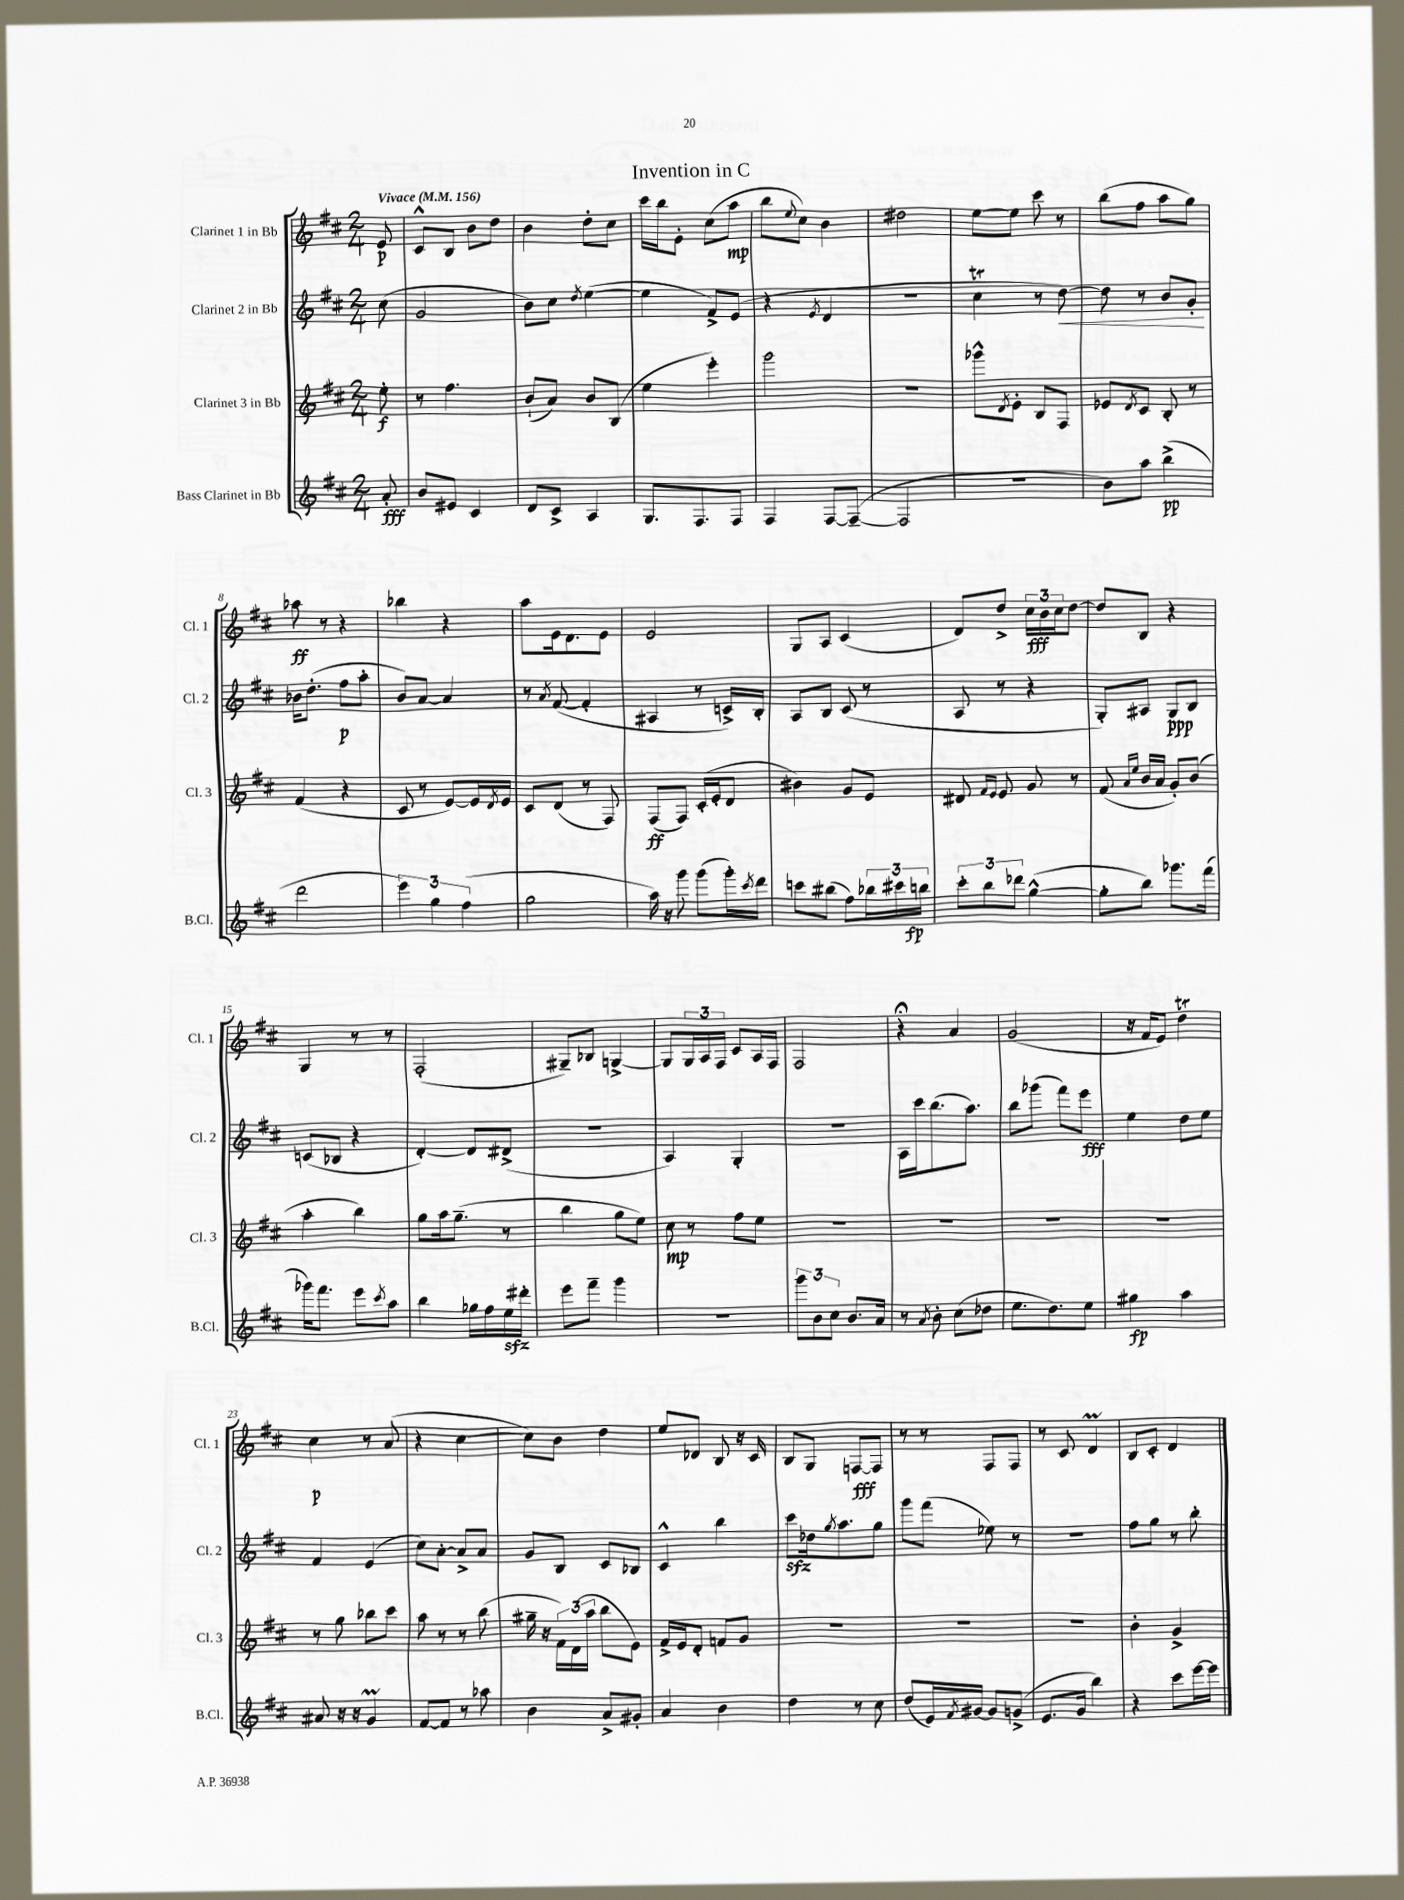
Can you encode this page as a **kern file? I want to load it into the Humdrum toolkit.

**kern	**dynam	**kern	**dynam	**kern	**dynam	**kern	**dynam
*part4	*part4	*part3	*part3	*part2	*part2	*part1	*part1
*staff4	*staff4	*staff3	*staff3	*staff2	*staff2	*staff1	*staff1
*I"Bass Clarinet in Bb	*	*I"Clarinet 3 in Bb	*	*I"Clarinet 2 in Bb	*	*I"Clarinet 1 in Bb	*
*I'B.Cl.	*	*I'Cl. 3	*	*I'Cl. 2	*	*I'Cl. 1	*
*clefG2	*	*clefG2	*	*clefG2	*	*clefG2	*
*k[f#c#]	*	*k[f#c#]	*	*k[f#c#]	*	*k[f#c#]	*
*M2/4	*	*M2/4	*	*M2/4	*	*M2/4	*
*MM156	*	*MM156	*	*MM156	*	*MM156	*
=	=	=	=	=	=	=	=
!	!	!	!	!	!	!LO:TX:a:B:t=Vivace	!
8a'/	fff	8ee'\	f	(8cc#\	.	8e/	p
=1	=1	=1	=1	=1	=1	=1	=1
8b/L	.	8r	.	2g/	.	8c#^^/L	.
8e#X/J	.	4.ff#\	.	.	.	8B/J	.
4c#/	.	.	.	.	.	8b\L	.
.	.	.	.	.	.	8dd\J	.
=2	=2	=2	=2	=2	=2	=2	=2
8d/L	.	(8b`/L	.	8b\L)	.	4b\	.
8c#^/J	.	8a/J)	.	8cc#\J	.	.	.
.	.	.	.	8qdd/	.	.	.
4A/	.	8b/L	.	([4ee\	.	8dd'\L	.
.	.	(8B/J	.	.	.	8cc#\J	.
=3	=3	=3	=3	=3	=3	=3	=3
8.G/L	.	4ee\	.	4ee\]	.	16ccc#\LL	.
.	.	.	.	.	.	16bb\J	.
.	.	.	.	.	.	8e'\J	.
8.F#/	.	.	.	.	.	.	.
.	.	4eee'\)	.	8f#^/L)	.	(8cc#\L	.
8F#/J	.	.	.	(8e/J	.	8aa\J	mp
=4	=4	=4	=4	=4	=4	=4	=4
4F#/	.	2ggg\	.	4r	.	8bb\L	.
.	.	.	.	.	.	8qqee/	.
.	.	.	.	.	.	8cc#\J)	.
.	.	.	.	8qe/	.	.	.
[8F#/L	.	.	.	4d/	.	4b\	.
(8F#~/J_	.	.	.	.	.	.	.
=5	=5	=5	=5	=5	=5	=5	=5
2F#/]	.	2r	.	2r	.	2dd#X\	.
=6	=6	=6	=6	=6	=6	=6	=6
2r	.	8ggg-X^^\L	.	4cc#t\	.	[8ee\L	.
.	.	8qd/	.	.	.	.	.
.	.	8e'\J	.	.	.	8ee\J]	.
.	.	8B/L	.	8r	.	8ccc#\	.
!	!	!	!	!	!LO:HP:b	!	!
.	.	8F#/J	.	[8dd\)	<	8r	.
=7	=7	=7	=7	=7	=7	=7	=7
8b\L)	.	8e-X/L	.	8dd\]	.	(8bb\L	.
.	.	8qd/	.	.	.	.	.
8aa\J	.	8c#/J	.	8r	.	8ff#\J	.
(4bb^\	pp	8B'/	.	8b/L	.	8aa\L	.
.	.	8r	.	8g'/J	.	8gg\J)	.
.	.	.	.	.	[	.	.
!!LO:LB:g=z
=8	=8	=8	=8	=8	=8	=8	=8
2ddd\	.	(4f#/	.	16b-X\KL	.	8aa-X\	ff
.	.	.	.	(8.dd'\J	.	.	.
.	.	.	.	.	.	8r	.
.	.	4r	.	8ff#\L	p	4r	.
.	.	.	.	8aa'\J	.	.	.
=9	=9	=9	=9	=9	=9	=9	=9
6eee\)	.	8c#/	.	8b/L)	.	4bb-X\	.
.	.	8r	.	[8a/J	.	.	.
6gg\	.	.	.	.	.	.	.
.	.	[8e/L)	.	4a/]	.	4r	.
(6ff#\	.	.	.	.	.	.	.
.	.	16e/L]	.	.	.	.	.
.	.	8qd/	.	.	.	.	.
.	.	16e/JJ	.	.	.	.	.
=10	=10	=10	=10	=10	=10	=10	=10
2gg\	.	8c#/L	.	8r	.	8aa\L	.
.	.	.	.	8qa/	.	.	.
.	.	(8d/J	.	([8f#/	.	16e\k	.
.	.	.	.	.	.	8.d\	.
.	.	8r	.	4f#'/]	.	.	.
.	.	8F#/)	.	.	.	8e\J	.
=11	=11	=11	=11	=11	=11	=11	=11
16aa\)	.	(8F#/L	ff	4A#X/	.	2e/	.
16r	.	.	.	.	.	.	.
8ggg\	.	8F#/J)	.	.	.	.	.
(8ggg\L	.	(16c#'/LL	.	8r	.	.	.
.	.	16e'/J	.	.	.	.	.
16ggg'\L)	.	8d/J	.	16cn^/LL)	.	.	.
8qccc#/	.	.	.	.	.	.	.
16ddd\JJ	.	.	.	16B'/JJ	.	.	.
=12	=12	=12	=12	=12	=12	=12	=12
8cccn\L	.	4b#X\)	.	8A/L	.	8G/L	.
(8bb#X\J	.	.	.	8B/J	.	8A/J	.
8ff#\L)	.	8g/L	.	(8c#/	.	(4c#/	.
24bb-X\L	.	8e/J	.	8r	.	.	.
24ccc#X\	.	.	.	.	.	.	.
24bbn\JJ	fp	.	.	.	.	.	.
=13	=13	=13	=13	=13	=13	=13	=13
12ccc#'\L	.	8d#X/	.	8A/	.	8d/L)	.
12bb\	.	.	.	.	.	.	.
.	.	16qqf#/LL	.	.	.	.	.
.	.	16qqe/JJ	.	.	.	.	.
.	.	8e/	.	8r	.	8dd^/J	.
12ddd-X\J	.	.	.	.	.	.	.
([4gg^^\	.	8g/	.	4r	.	24cc#\LL	fff
.	.	.	.	.	.	24b\	.
.	.	.	.	.	.	24cc#\J	.
.	.	8r	.	.	.	[8dd\J	.
=14	=14	=14	=14	=14	=14	=14	=14
8gg'\L]	.	(8f#/	.	8G'/L)	.	8dd/L]	.
.	.	16qqa/LL	.	.	.	.	.
.	.	16qqee/JJ	.	.	.	.	.
8bb\J)	.	16b/LL	.	8A#X/J	.	8B/J	.
.	.	16a/JJ	.	.	.	.	.
8.ggg-X\L	.	8g'/L)	.	8G/L	ppp	4r	.
.	.	(8b/J	.	8B/J	.	.	.
(16fff#\Jk	.	.	.	.	.	.	.
!!LO:LB:g=z
=15	=15	=15	=15	=15	=15	=15	=15
16ggg-X\KL)	.	4aa'\	.	(8cn/L	.	4G/	.
8.fff#\J	.	.	.	.	.	.	.
.	.	.	.	8B-X/J	.	.	.
8eee\L	.	4bb\)	.	4r	.	8r	.
8qccc#/	.	.	.	.	.	.	.
8aa\J	.	.	.	.	.	8r	.
=16	=16	=16	=16	=16	=16	=16	=16
4bb\	.	8gg\L	.	[4d'/)	.	(2F#'/	.
.	.	16aa\k	.	.	.	.	.
.	.	(8.gg~\J	.	.	.	.	.
16gg-X\LL	.	.	.	8d/L]	.	.	.
16ff#\	.	.	.	.	.	.	.
16eezz\	.	8r	.	(8d#X^/J	.	.	.
16ddd#X'\JJ	.	.	.	.	.	.	.
=17	=17	=17	=17	=17	=17	=17	=17
8eee\L	.	4bb\	.	2r	.	8G#X~/L)	.
8fff#~\J	.	.	.	.	.	8B-X/J	.
4ggg\	.	8gg\L	.	.	.	[4Gn^/	.
.	.	8ee\J)	.	.	.	.	.
=18	=18	=18	=18	=18	=18	=18	=18
2r	.	8cc#\	mp	4A/)	.	8G/L]	.
.	.	8r	.	.	.	24G/L	.
.	.	.	.	.	.	24A/	.
.	.	.	.	.	.	24F#/JJ	.
.	.	8ff#\L	.	4G'/	.	8c#/L	.
.	.	8ee\J	.	.	.	16A/L	.
.	.	.	.	.	.	16F#/JJ	.
=19	=19	=19	=19	=19	=19	=19	=19
12ggg\L	.	2r	.	2r	.	2F#/	.
12b\	.	.	.	.	.	.	.
12cc#\J	.	.	.	.	.	.	.
8.b/L	.	.	.	.	.	.	.
16a/Jk	.	.	.	.	.	.	.
=20	=20	=20	=20	=20	=20	=20	=20
8r	.	2r	.	16A\LL	.	4r;<	.
.	.	.	.	16ccc#\J	.	.	.
8qa/	.	.	.	.	.	.	.
8b'\	.	.	.	(8.bb\	.	.	.
(8cc#\L	.	.	.	.	.	4a/	.
.	.	.	.	8.aa\J)	.	.	.
8dd-X\J	.	.	.	.	.	.	.
=21	=21	=21	=21	=21	=21	=21	=21
8.ee\L	.	2r	.	8bb\L	.	(2g/	.
.	.	.	.	(8ggg-X\J	.	.	.
8.dd\)	.	.	.	.	.	.	.
.	.	.	.	8fff#\L)	.	.	.
8ee\J	.	.	.	8eee\J	fff	.	.
=22	=22	=22	=22	=22	=22	=22	=22
4gg#X\	fp	2r	.	4ee\	.	16r	.
.	.	.	.	.	.	16f#/KL	.
.	.	.	.	.	.	8e/J)	.
4aa\	.	.	.	8dd\L	.	4ddT\	.
.	.	.	.	8ee\J	.	.	.
!!LO:LB:g=z
=23	=23	=23	=23	=23	=23	=23	=23
8a#X/	.	8r	.	4f#/	.	4cc#\	p
16r	.	8gg\	.	.	.	.	.
16r	.	.	.	.	.	.	.
4gM/	.	8bb-X\L	.	(4e/	.	8r	.
.	.	8ccc#\J	.	.	.	(8a/	.
=24	=24	=24	=24	=24	=24	=24	=24
[8f#/L	.	8aa\	.	8cc#\L)	.	4r	.
8f#/J]	.	8r	.	[8a'\J	.	.	.
8r	.	8r	.	8a^/L]	.	[4cc#\	.
8aa-X\	.	(8bb\	.	8a/J	.	.	.
=25	=25	=25	=25	=25	=25	=25	=25
4b\	.	16gg#X~\	.	8g/L	.	8cc#\L])	.
.	.	16r	.	.	.	.	.
.	.	24f#\LL)	.	8B/J	.	8b\J	.
.	.	(24d\	.	.	.	.	.
.	.	24aa\JJ	.	.	.	.	.
8a^/L	.	8bb\L	.	8c#/L	.	4dd\	.
8g#X'/J	.	8e\J)	.	8B-X/J	.	.	.
=26	=26	=26	=26	=26	=26	=26	=26
4a/	.	16f#^/LL	.	4c#^^/	.	8ee/L	.
.	.	16e/J	.	.	.	.	.
.	.	8d'/J	.	.	.	8d-X/J	.
4b\	.	8fn/L	.	4bb\	.	8B/	.
.	.	8g/J	.	.	.	16r	.
.	.	.	.	.	.	16c#/	.
=27	=27	=27	=27	=27	=27	=27	=27
4dd\	.	2r	.	8ccc#zz\L	.	8B/L	.
.	.	.	.	16dd-X\k	.	8G/J	.
.	.	.	.	8qgg/	.	.	.
.	.	.	.	8.aa\	.	.	.
8r	.	.	.	.	.	[8Fn/L	fff
8cc#\	.	.	.	8gg\J	.	8F/J]	.
=28	=28	=28	=28	=28	=28	=28	=28
(8dd/L	.	2r	.	8ggg\L	.	8r	.
16e/L)	.	.	.	(8fff#\J	.	8r	.
8qf#/	.	.	.	.	.	.	.
[16g#X/JJ	.	.	.	.	.	.	.
8g#/L]	.	.	.	8ee-X\)	.	8F#/L	.
(8gn^/J	.	.	.	8r	.	8F#/J	.
=29	=29	=29	=29	=29	=29	=29	=29
8.e/L	.	2r	.	2r	.	8r	.
.	.	.	.	.	.	8c#/	.
16g/Jk	.	.	.	.	.	.	.
4bb\)	.	.	.	.	.	4dM/	.
=30	=30	=30	=30	=30	=30	=30	=30
4r	.	4b'\	.	8ff#\L	.	8B/L	.
.	.	.	.	8gg\J	.	8c#'/J	.
8ccc#\L	.	4g^/	.	8r	.	4d/	.
[16eee\L	.	.	.	8bb'\	.	.	.
16eee\JJ]	.	.	.	.	.	.	.
==	==	==	==	==	==	==	==
*-	*-	*-	*-	*-	*-	*-	*-
